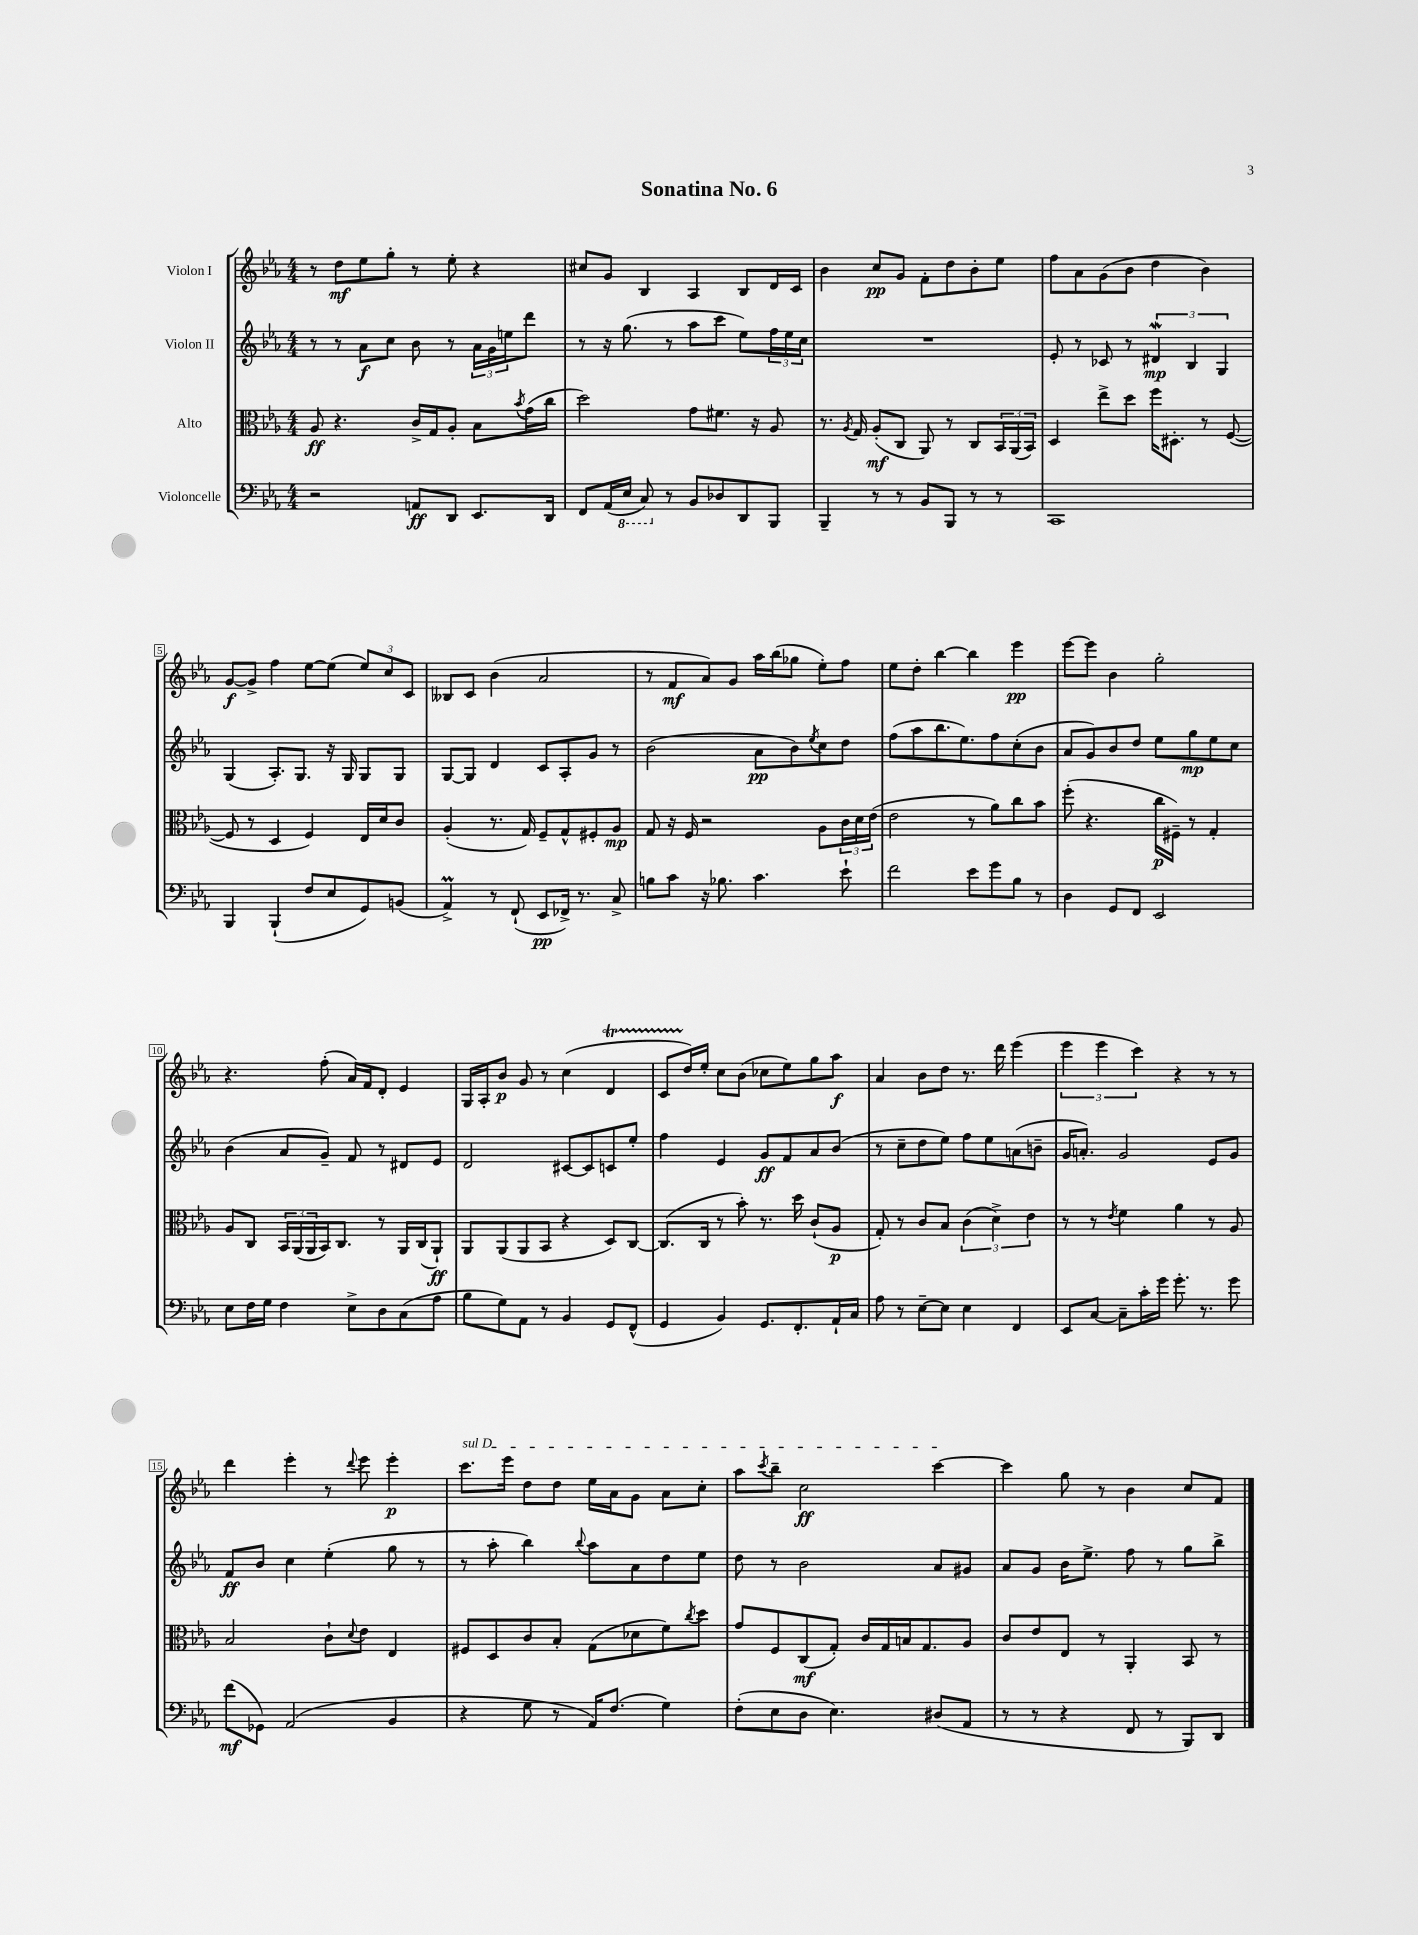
\header { title = "Sonatina No. 6" }
<<
\new StaffGroup <<
\new Staff = "s0" \with { instrumentName = "Violon I" } {
    \clef treble \key ees \major \numericTimeSignature \time 4/4
    r8 d''8\mf ees''8 g''8-. r8 ees''8-. r4 |
    cis''8 g'8 bes4 aes4 bes8 d'16 c'16 |
    bes'4 c''8\pp g'8 f'8-. d''8 bes'8-. ees''8 |
    f''8 aes'8 g'8( bes'8 d''4 bes'4) |
    g'8~\f g'8-> f''4 ees''8~ ees''8( \tuplet 3/2 { ees''8) c''8 c'8 } |
    beses8 c'8 bes'4( aes'2 |
    r8 f'8\mf aes'8) g'8 aes''16 bes''16( ges''8 ees''8-.) f''8 |
    ees''8 d''8-. bes''4~ bes''4 ees'''4\pp |
    ees'''8~ ees'''8 bes'4 g''2-. |
    r4. f''8-.( aes'16) f'16 d'8-. ees'4 |
    g16 aes16-. bes'8\p g'8 r8 c''4( d'4\startTrillSpan |
    c'8 d''16\stopTrillSpan) ees''16-. c''8 bes'8( ces''8 ees''8) g''8 aes''8\f |
    aes'4 bes'8 d''8 r8. d'''16 ees'''4( |
    \tuplet 3/2 { ees'''4 ees'''4 c'''4) } r4 r8 r8 |
    d'''4 ees'''4-. r8 \appoggiatura { d'''8 } ees'''8 ees'''4-.\p |
    \once \override TextSpanner.bound-details.left.text = \markup { \italic "sul D" } c'''8.\startTextSpan ees'''16 d''8 d''8 ees''16 aes'16 g'8 aes'8 c''8-. |
    aes''8 \acciaccatura { c'''8 } bes''8-- c''2\ff c'''4~\stopTextSpan |
    c'''4 g''8 r8 bes'4 c''8 f'8 \bar "|." |
}
\new Staff = "s1" \with { instrumentName = "Violon II" } {
    \clef treble \key ees \major \numericTimeSignature \time 4/4
    r8 r8 aes'8\f c''8 bes'8 r8 \tuplet 3/2 { aes'16 g'16 e''16 } d'''8 |
    r8 r16 g''8.( r8 aes''8 c'''8 ees''8) \tuplet 3/2 { f''16 ees''16 c''16 } |
    R1 |
    ees'8-. r8 ces'8 r8 \tuplet 3/2 { dis'4\mordent\mp bes4 g4 } |
    g4( aes8.-.) g8. r16 g16 g8 g8 |
    g8~ g8 d'4 c'8 aes8-. g'8 r8 |
    bes'2( aes'8\pp bes'8) \acciaccatura { ees''8 } c''8 d''8 |
    f''8( aes''8 bes''8. ees''8.) f''8 c''8-.( bes'8 |
    aes'8 g'8) bes'8 d''8 ees''8 g''8\mp ees''8 c''8 |
    bes'4( aes'8 g'8--) f'8 r8 dis'8 ees'8 |
    d'2 cis'8~ cis'8 c'8 ees''8-. |
    f''4 ees'4 g'8\ff f'8 aes'8 bes'8( |
    r8 c''8-- d''8 ees''8) f''8 ees''8 a'8( b'8-- |
    g'16 a'8.-.) g'2 ees'8 g'8 |
    f'8\ff bes'8 c''4 ees''4-.( g''8 r8 |
    r8 aes''8-. bes''4) \appoggiatura { bes''8 } aes''8 aes'8 d''8 ees''8 |
    d''8 r8 bes'2 aes'8 gis'8 |
    aes'8 g'8 bes'16 ees''8.-> f''8 r8 g''8 bes''8-> \bar "|." |
}
\new Staff = "s2" \with { instrumentName = "Alto" } {
    \clef alto \key ees \major \numericTimeSignature \time 4/4
    aes8\ff r4. c'16-> g16 aes8-. bes8 \acciaccatura { bes'8 } g'16( c''16 |
    d''2) g'8 fis'8. r16 aes8 |
    r8. \acciaccatura { aes8 } g16 aes8-.\mf( c8 aes,8) r8 c8 \tuplet 3/2 { bes,16 aes,16( bes,16) } |
    d4 ees''8-> d''8 f''16 dis8.-. r8 f8~( |
    f8 r8 d4 f4) ees16 d'16 c'8 |
    aes4-.( r8. g16) f8-- g8-^ fis8-. aes8\mp |
    g8 r16 f16 r2 aes8 \tuplet 3/2 { c'16 d'16 ees'16( } |
    ees'2 r8 aes'8) c''8 bes'8 |
    f''8-.( r4. c''16\p fis16--) r8 g4-. |
    aes8 c8 \tuplet 3/2 { bes,16 aes,16( aes,16 } bes,16) c8. r8 aes,16 c16( aes,8-!\ff) |
    aes,8 aes,8( aes,8 bes,8 r4 d8) c8~ |
    c8.( c16 r8 bes'8-.) r8. d''16 c'8-!( aes8\p |
    g8-.) r8 c'8 bes8 \tuplet 3/2 { c'4( d'4->) ees'4 } |
    r8 r8 \acciaccatura { ees'8 } f'4 aes'4 r8 aes8 |
    bes2 c'8-! \appoggiatura { d'8 } ees'8 ees4 |
    fis8 d8 c'8 bes8-. g8( des'8 f'8) \acciaccatura { c''8 } d''8 |
    g'8 f8 c8\mf( g8-.) c'16 g16 b16 g8. aes8 |
    c'8 ees'8 ees8 r8 aes,4-. bes,8 r8 \bar "|." |
}
\new Staff = "s3" \with { instrumentName = "Violoncelle" } {
    \clef bass \key ees \major \numericTimeSignature \time 4/4
    r2 a,8\ff d,8 ees,8. d,16 |
    f,8 aes,16( \ottava #-1 ees,16 c,8) \ottava #0 r8 bes,8 des8 d,8 bes,,8 |
    bes,,4-- r8 r8 bes,8 bes,,8 r8 r8 |
    c,1 |
    bes,,4 bes,,4-!( f8 ees8 g,8) b,8( |
    aes,4->\prall) r8 f,8-!( ees,8\pp fes,16->) r8. c8-> |
    b8 c'8 r16 bes8. c'4. ees'8-! |
    f'2 ees'8 g'8 bes8 r8 |
    d4 g,8 f,8 ees,2 |
    ees8 f16 g16 f4 ees8-> d8 c8( aes8 |
    bes8 g8) aes,8 r8 bes,4 g,8 f,8-^( |
    g,4 bes,4) g,8. f,8.-. aes,16-! c16 |
    aes8 r8 ees8~-- ees8 ees4 f,4 |
    ees,8 c8~ c8-- c'16-. g'16 g'8.-. r8. g'8 |
    f'8\mf( ges,8) aes,2( bes,4 |
    r4 g8 r8 aes,16) f8.( g4) |
    f8-.( ees8 d8 ees4.) dis8( aes,8 |
    r8 r8 r4 f,8 r8 bes,,8) d,8 \bar "|." |
}
>>
>>
\layout { \context { \Score \override BarNumber.stencil = #(make-stencil-boxer 0.1 0.3 ly:text-interface::print) } }
